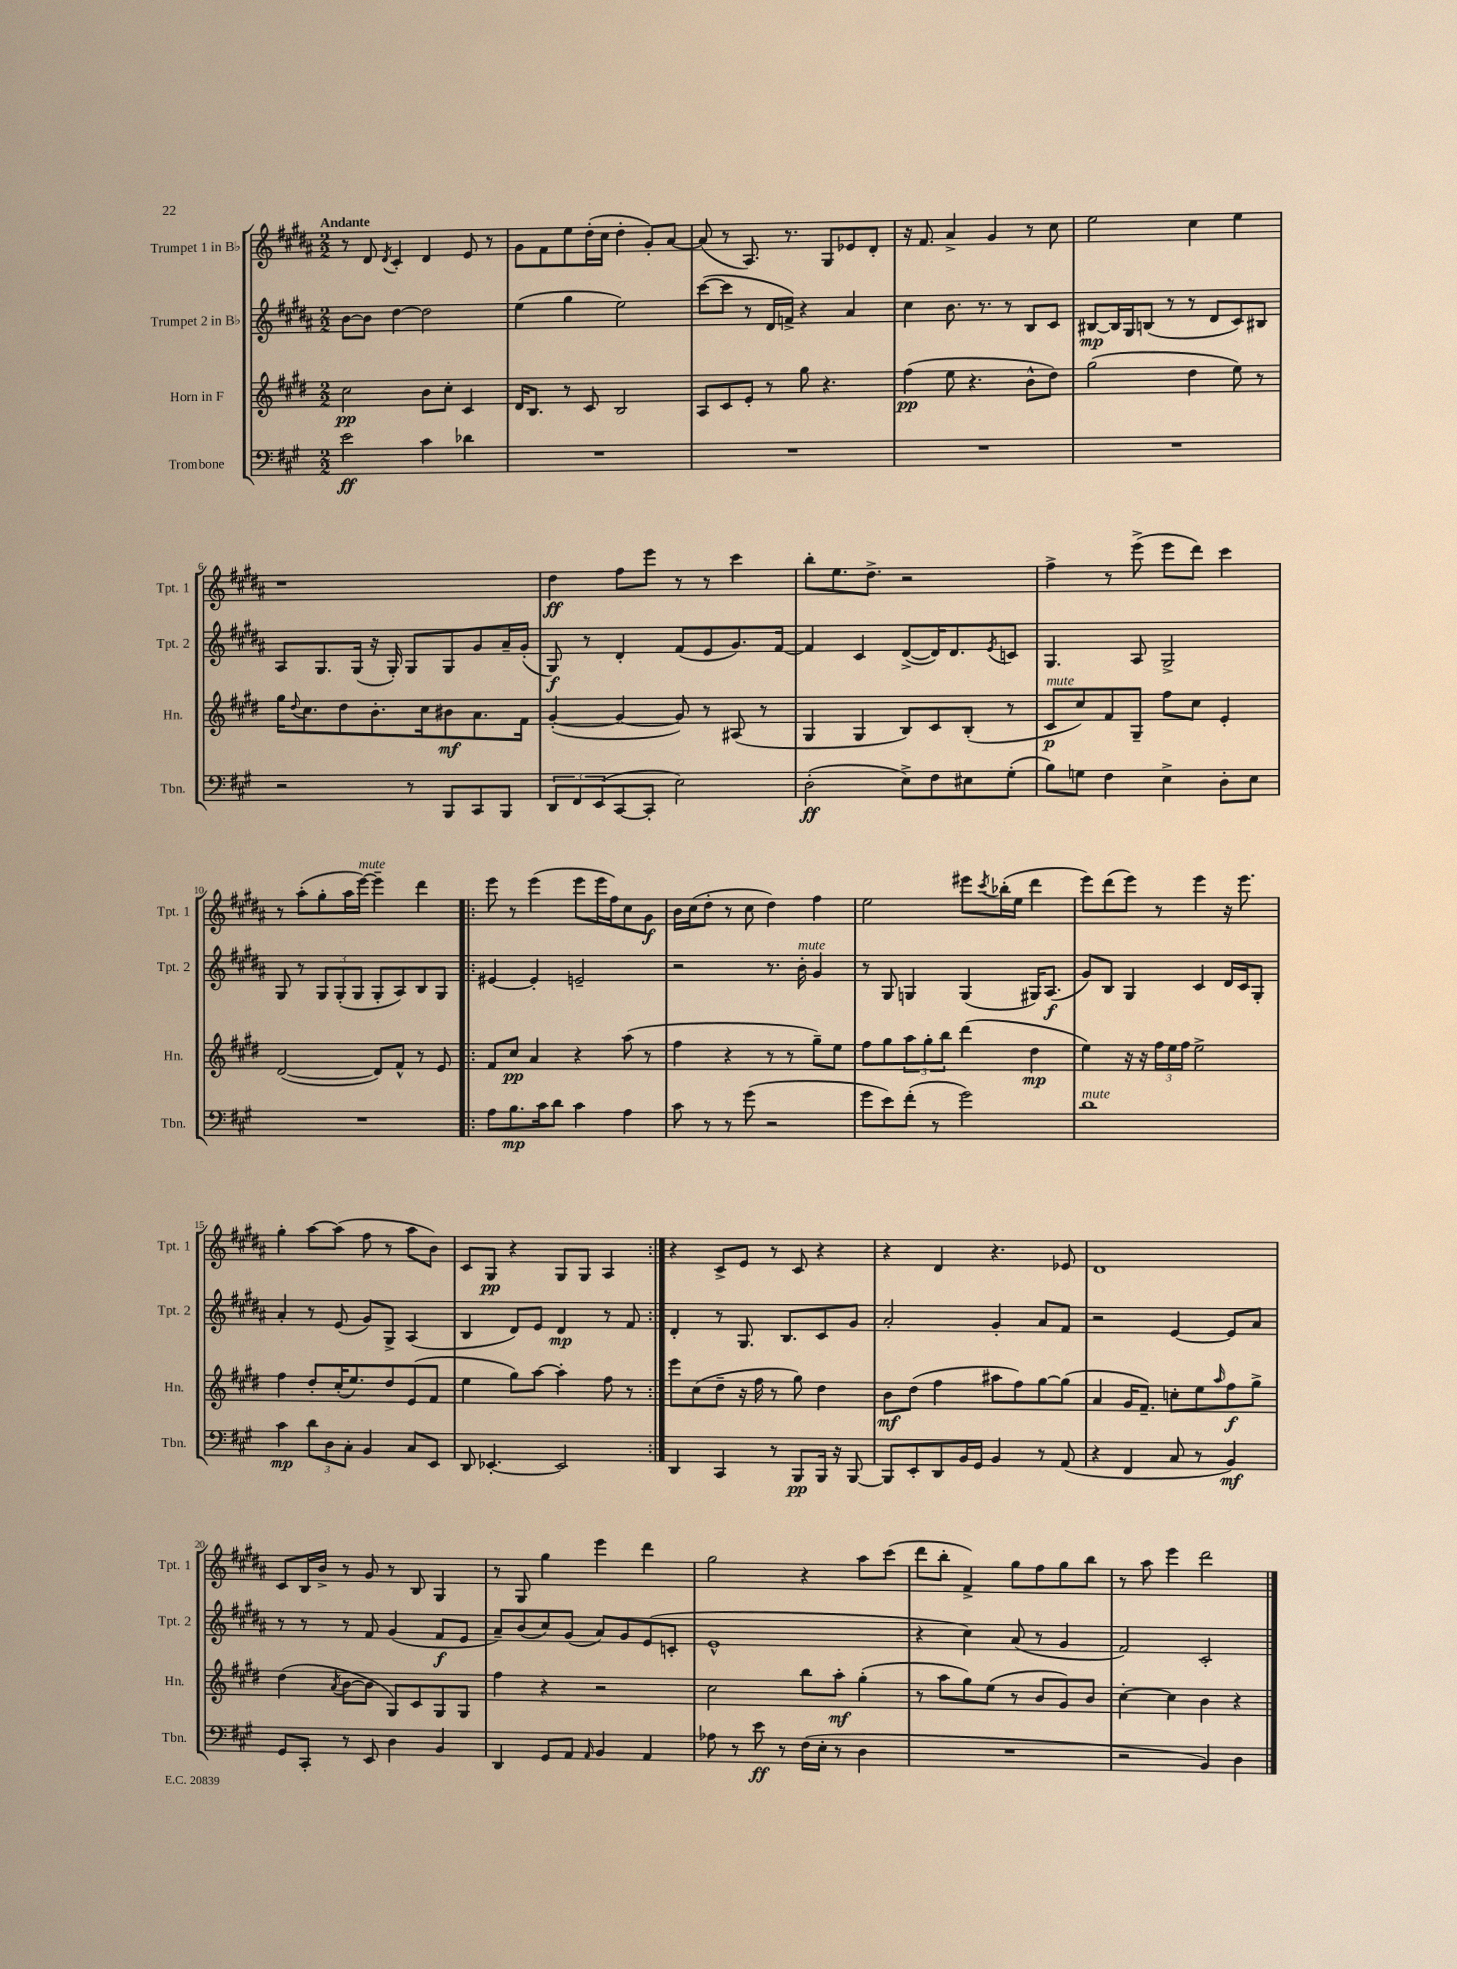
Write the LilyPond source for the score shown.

<<
\new StaffGroup <<
\new Staff = "s0" \with { instrumentName = "Trumpet 1 in Bb" shortInstrumentName = "Tpt. 1" } {
    \clef treble \key b \major \numericTimeSignature \time 2/2 \tempo "Andante"
    r8 dis'8 \acciaccatura { dis'8 } cis'4-. dis'4 e'8 r8 |
    gis'8 fis'8 e''8 dis''16-.( cis''16 dis''4-. gis'8-.) ais'8~ |
    ais'8( r8 ais8.) r8. gis8 ees'8 dis'8-. |
    r16 fis'8. ais'4-> gis'4 r8 cis''8 |
    e''2 cis''4 e''4 |
    r1 |
    dis''4\ff fis''8 e'''8 r8 r8 cis'''4 |
    b''8-. e''8. dis''8.-> r2 |
    fis''4-> r8 e'''8->( e'''8 dis'''8) cis'''4 |
    r8 ais''8-.( gis''8-. ais''16 e'''16~^\markup { \italic "mute" }) e'''4-- dis'''4 |
    \repeat volta 2 { e'''8 r8 e'''4( e'''8 e'''16 fis''16) cis''8 gis'8\f |
    b'16 cis''16( dis''8-. r8 cis''8 dis''4) fis''4 |
    e''2 eis'''8 \acciaccatura { cis'''8 } bes''16-.( e''16 dis'''4 |
    e'''8) dis'''8( e'''8) r8 e'''4 r16 e'''8. |
    gis''4-. ais''8~ ais''8( fis''8 r8 ais''8 b'8) |
    cis'8 gis8\pp r4 gis8 gis8 ais4 | }
    r4 cis'8-> e'8 r8 cis'8 r4 |
    r4 dis'4 r4. ees'8 |
    dis'1 |
    cis'8 b16 b'16-> r8 gis'8 r8 b8 gis4 |
    r8 gis8 gis''4 e'''4 dis'''4 |
    gis''2 r4 ais''8 cis'''8( |
    dis'''8 b''8-. fis'4->) gis''8 fis''8 gis''8 b''8 |
    r8 ais''8 e'''4 dis'''2 \bar "|." |
}
\new Staff = "s1" \with { instrumentName = "Trumpet 2 in Bb" shortInstrumentName = "Tpt. 2" } {
    \clef treble \key b \major \numericTimeSignature \time 2/2
    b'8~ b'8 dis''4~ dis''2 |
    e''4( gis''4 e''2) |
    cis'''8~( cis'''8 r8 dis'16 f'16->) r4 ais'4 |
    cis''4 b'8. r8. r8 b8 cis'8 |
    bis8~\mp bis16 gis16 b8( r8 r8 dis'8 cis'8) bis8 |
    ais8 gis8. gis16( r16 gis16-.) gis8 gis8 gis'8 ais'16-- gis'16-.( |
    gis8\f) r8 dis'4-. fis'8( e'8 gis'8.) fis'16~ |
    fis'4 cis'4 dis'8~->( dis'16) dis'8. \acciaccatura { e'8 } c'8 |
    gis4. ais8 gis2-> |
    gis8 r8 \tuplet 3/2 { gis8 gis8-.( gis8 } gis8-. ais8) b8 gis8 |
    \repeat volta 2 { eis'4~ eis'4-. e'2-- |
    r2 r8. b'16-.^\markup { \italic "mute" } gis'4 |
    r8 gis8 g4 g4( gis16) ais8.\f( |
    gis'8) b8 gis4 cis'4 dis'16 cis'16 gis8-. |
    ais'4-. r8 e'8( gis'8) gis8-> ais4( |
    b4 dis'8) e'8 dis'4\mp r8 fis'8 | }
    dis'4-. r8 gis8. b8. cis'8 gis'8 |
    ais'2-. gis'4-. ais'8 fis'8 |
    r2 e'4~ e'8 ais'8 |
    r8 r8 r8 fis'8 gis'4( fis'8\f e'8 |
    ais'8--) b'8( cis''8) gis'8( ais'8) gis'8 e'8( c'8-. |
    e'1-^ |
    r4 cis''4) ais'8( r8 gis'4 |
    fis'2) cis'2-. \bar "|." |
}
\new Staff = "s2" \with { instrumentName = "Horn in F" shortInstrumentName = "Hn." } {
    \clef treble \key e \major \numericTimeSignature \time 2/2
    cis''2\pp b'8 cis''8-. cis'4 |
    dis'16 b8. r8 cis'8 b2 |
    a8 cis'8 e'8-. r8 gis''8 r4. |
    fis''4\pp( e''8 r4. b'8-^ dis''8) |
    gis''2( dis''4 e''8) r8 |
    gis''16 \appoggiatura { dis''8 } cis''8. dis''8 b'8.-. cis''16 bis'8\mf a'8. fis'16 |
    gis'4~-.( gis'4~ gis'8) r8 ais8( r8 |
    gis4 gis4 b8) cis'8 b8-.( r8 |
    cis'8\p^\markup { \italic "mute" } cis''8) fis'8 gis8-- fis''8 cis''8 e'4-. |
    dis'2~( dis'8) fis'8-^ r8 e'8 |
    \repeat volta 2 { fis'8 cis''8\pp a'4 r4 a''8( r8 |
    fis''4 r4 r8 r8 gis''8--) e''8 |
    fis''8 gis''8 \tuplet 3/2 { a''8 gis''8-. b''8 } dis'''4( dis''4\mp |
    e''4) r16 r16 \tuplet 3/2 { fis''16 e''16 fis''16 } e''2-> |
    fis''4 dis''8-. cis''16-.( e''8.) dis''8 e'8( fis'8 |
    e''4 gis''8) a''8~ a''4-. fis''8 r8 | }
    e'''8 cis''8( dis''8-- r16 fis''16 r8 gis''8) dis''4 |
    b'8\mf dis''8( fis''4 ais''8 fis''8) gis''8~ gis''8( |
    a'4 gis'16 fis'8.--) c''8-. e''8 \grace { a''16 } fis''8\f gis''8-> |
    dis''4( \acciaccatura { a'8 } b'8~ b'8 gis8) cis'8 gis8 gis8 |
    fis''4 r4 r2 |
    cis''2 b''8 a''8-.\mf gis''4-.( |
    r8 a''8 gis''8) e''8( r8 b'8 gis'8) b'8 |
    cis''4~-. cis''4 b'4 r4 \bar "|." |
}
\new Staff = "s3" \with { instrumentName = "Trombone" shortInstrumentName = "Tbn." } {
    \clef bass \key a \major \numericTimeSignature \time 2/2
    e'2\ff cis'4 des'4 |
    R1 |
    R1 |
    R1 |
    R1 |
    r2 r8 b,,8 cis,8 b,,8 |
    \tuplet 3/2 { d,8 fis,8 e,8( } cis,8~ cis,8-. e2) |
    d2-.\ff( e8->) fis8 eis8 gis8-.( |
    b8) g8 fis4 e4-> d8-. e8 |
    R1 |
    \repeat volta 2 { a8 b8.\mp cis'16 d'8 cis'4 a4 |
    cis'8 r8 r8 gis'8( r2 |
    gis'8 e'8) fis'8-.( r8 gis'2) |
    d'1^\markup { \italic "mute" } |
    cis'4\mp \tuplet 3/2 { d'8 d8 cis8-. } b,4 cis8 e,8 |
    d,8 ees,4.~-. ees,2 | }
    d,4 cis,4 r8 b,,8\pp b,,16 r16 b,,8~ |
    b,,8 e,8-. d,8 b,16 gis,16 b,4 r8 a,8( |
    r4 fis,4 cis8 r8 b,4\mf) |
    gis,8 cis,8-. r8 e,8 d4 b,4 |
    d,4 gis,8 a,8 \grace { a,16 } b,4 a,4 |
    aes8 r8 e'8\ff r8 fis16( e16-. r8 d4 |
    R1 |
    r2 b,4) d4 \bar "|." |
}
>>
>>
